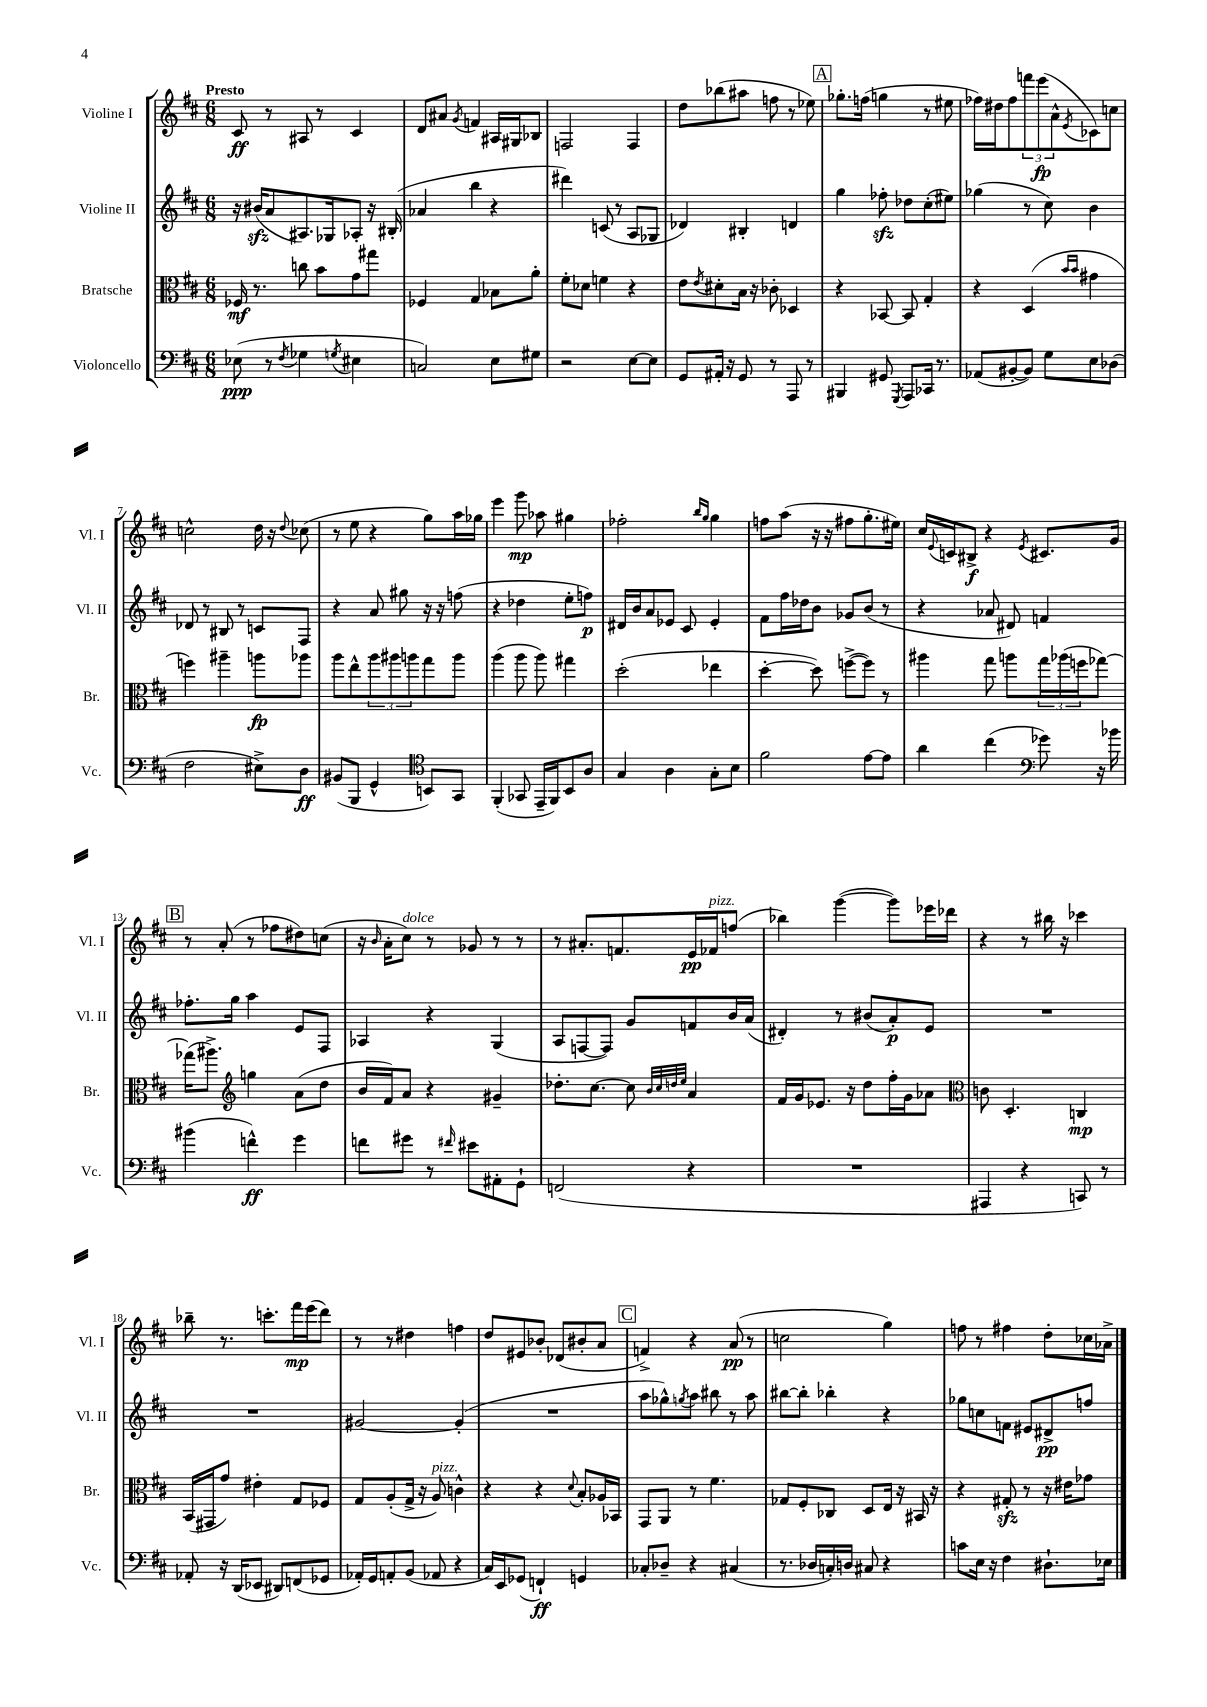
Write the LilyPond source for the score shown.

<<
\new StaffGroup <<
\new Staff = "s0" \with { instrumentName = "Violine I" shortInstrumentName = "Vl. I" } {
    \clef treble \key d \major \numericTimeSignature \time 6/8 \tempo "Presto"
    cis'8\ff r8 ais8 r8 cis'4 |
    d'8 ais'8 \acciaccatura { g'8 } f'4 ais16 gis16 bes8 |
    f2 f4 |
    d''8 bes''8( ais''8 f''8 r8 ees''8) |
    \mark \markup { \box "A" } ges''8.-. f''16( g''4 r8 eis''8 |
    fes''16) dis''16 fes''8 \tuplet 3/2 { f'''8 e'''8\fp( a'8-^ } \acciaccatura { e'8 } ces'8) c''8 |
    c''2-^ d''16 r16 \appoggiatura { d''8 } ces''8( |
    r8 e''8 r4 g''8) a''16 ges''16 |
    e'''4 g'''8\mp aes''8 gis''4 |
    fes''2-. \grace { b''16 g''16 } g''4 |
    f''8 a''8( r16 r16 fis''8 g''8.-. eis''16) |
    cis''16 \appoggiatura { e'8 } c'16 bis8->\f r4 \acciaccatura { e'8 } cis'8. g'16 |
    \mark \markup { \box "B" } r8 a'8-.( r8 fes''8 dis''8) c''8( |
    r16 \grace { b'16 } a'16-. cis''8^\markup { \italic "dolce" }) r8 ges'8 r8 r8 |
    r8 ais'8.-. f'8. e'16\pp fes'16^\markup { \italic "pizz." } f''8( |
    bes''4) g'''4~( g'''8) ees'''16 des'''16 |
    r4 r8 bis''16 r16 ces'''4 |
    bes''8-- r8. c'''8.-. fis'''16\mp e'''16( d'''8) |
    r8 r8 dis''4 f''4 |
    d''8 eis'8 bes'8-. des'8( bis'8-. a'8 |
    \mark \markup { \box "C" } f'4->) r4 a'8\pp( r8 |
    c''2 g''4) |
    f''8 r8 fis''4 d''8-. ces''16 aes'16-> \bar "|." |
}
\new Staff = "s1" \with { instrumentName = "Violine II" shortInstrumentName = "Vl. II" } {
    \clef treble \key d \major \numericTimeSignature \time 6/8
    r16 bis'16\sfz( a'8 ais8.) ges16 aes8-. r16 bis16-.( |
    aes'4 b''4 r4 |
    dis'''4) c'8( r8 a8 ges8 |
    des'4) bis4-. d'4 |
    \mark \markup { \box "A" } g''4 fes''8-.\sfz des''8 cis''8-.( eis''8) |
    ges''4( r8 cis''8) b'4 |
    des'8 r8 bis8 r8 c'8 fis8 |
    r4 a'8 gis''8 r16 r16 f''8( |
    r4 des''4 e''8-. f''8\p) |
    dis'16 b'16 a'8 ees'8 cis'8 ees'4-. |
    fis'8 fis''16 des''16 b'8 ges'8 b'8( r8 |
    r4 aes'8 dis'8) f'4 |
    \mark \markup { \box "B" } fes''8.-. g''16 a''4 e'8 fis8 |
    aes4 r4 g4( |
    a8 f8~ f8) g'8 f'8 b'16 a'16( |
    dis'4-.) r8 bis'8( a'8-.\p) e'8 |
    R2. |
    R2. |
    gis'2~ gis'4-.( |
    R2. |
    \mark \markup { \box "C" } a''8 ges''8-^) \acciaccatura { g''8 } a''8 bis''8 r8 a''8 |
    bis''8~ bis''8-. bes''4-. r4 |
    ges''8 c''8 f'8 eis'8 dis'8->\pp f''8 \bar "|." |
}
\new Staff = "s2" \with { instrumentName = "Bratsche" shortInstrumentName = "Br." } {
    \clef alto \key d \major \numericTimeSignature \time 6/8
    fes16\mf r8. c''8 b'8 g'8 gis''8 |
    fes4 g4 bes8 a'8-. |
    fis'8-. des'8 f'4 r4 |
    e'8 \acciaccatura { e'8 } dis'8-. b16 r16 ces'8-. des4 |
    \mark \markup { \box "A" } r4 bes,8~ bes,8 g4-. |
    r4 d4( \grace { b'16 b'16 } gis'4 |
    f''4) ais''4-- a''8\fp aes''8 |
    a''8 e''8-^ \tuplet 3/2 { a''8 ais''8 a''8 } g''8 a''8 |
    a''4( a''8 a''8) gis''4 |
    d''2-.( ees''4 |
    d''4~-. d''8) f''8~->( f''8) r8 |
    ais''4 g''8 a''8 \tuplet 3/2 { g''16 aes''16( f''16 } ges''8~) |
    \mark \markup { \box "B" } ges''16( ais''8.->) \clef treble g''4 a'8( d''8 |
    b'16 fis'16) a'8 r4 gis'4-- |
    des''8.-. cis''8.~ cis''8 \grace { b'32 cis''32 d''32 e''32 } a'4 |
    fis'16 g'16 ees'8. r16 d''8 fis''16-. g'16 aes'8 |
    \clef alto c'8 d4.-. c4\mp |
    b,16( gis,16 g'8) eis'4-. g8 fes8 |
    g8 a8-.( g16-> r16 a8^\markup { \italic "pizz." }) c'4-^ |
    r4 r4 \appoggiatura { d'8 } b8-. aes16 bes,16 |
    \mark \markup { \box "C" } g,8 a,8 r8 fis'4. |
    ges8 fis8-. ces8 d8 e16 r16 bis,16 r16 |
    r4 gis8-.\sfz r8 r16 eis'16 ges'8 \bar "|." |
}
\new Staff = "s3" \with { instrumentName = "Violoncello" shortInstrumentName = "Vc." } {
    \clef bass \key d \major \numericTimeSignature \time 6/8
    ees8\ppp( r8 \acciaccatura { fis8 } ges4 \acciaccatura { g8 } eis4 |
    c2) e8 gis8 |
    r2 e8~ e8 |
    g,8 ais,16-. r16 g,8 r8 a,,8 r8 |
    \mark \markup { \box "A" } bis,,4 gis,8 \acciaccatura { g,,8 } a,,8 ces,16 r8. |
    aes,8( bis,8~-. bis,8) g8 e8 des8( |
    fis2 eis8->) d8\ff |
    bis,8( b,,8 g,4-^ \clef tenor b,8) g,8 |
    fis,4-.( ges,8 e,16-- fis,16) b,8 a8 |
    g4 a4 g8-. b8 |
    fis'2 e'8~ e'8 |
    a'4 cis''4( \clef bass ges'8) r16 bes'16 |
    \mark \markup { \box "B" } bis'4( f'4-^\ff) g'4 |
    f'8 gis'8 r8 \grace { fis'16 } eis'8 ais,8-. g,8-! |
    f,2( r4 |
    R2. |
    ais,,4 r4 c,8) r8 |
    aes,8-. r16 d,16( ees,8 dis,8) f,8( ges,8 |
    aes,16-.) g,16 a,8-. b,8( aes,8 r4 |
    cis16) e,16 ges,8( f,4-!\ff) g,4 |
    \mark \markup { \box "C" } ces8-. des8-- r4 cis4( |
    r8. des16 c16-.) d16 cis8 r4 |
    c'8 e16 r16 fis4 dis8.-! ees16 \bar "|." |
}
>>
>>
